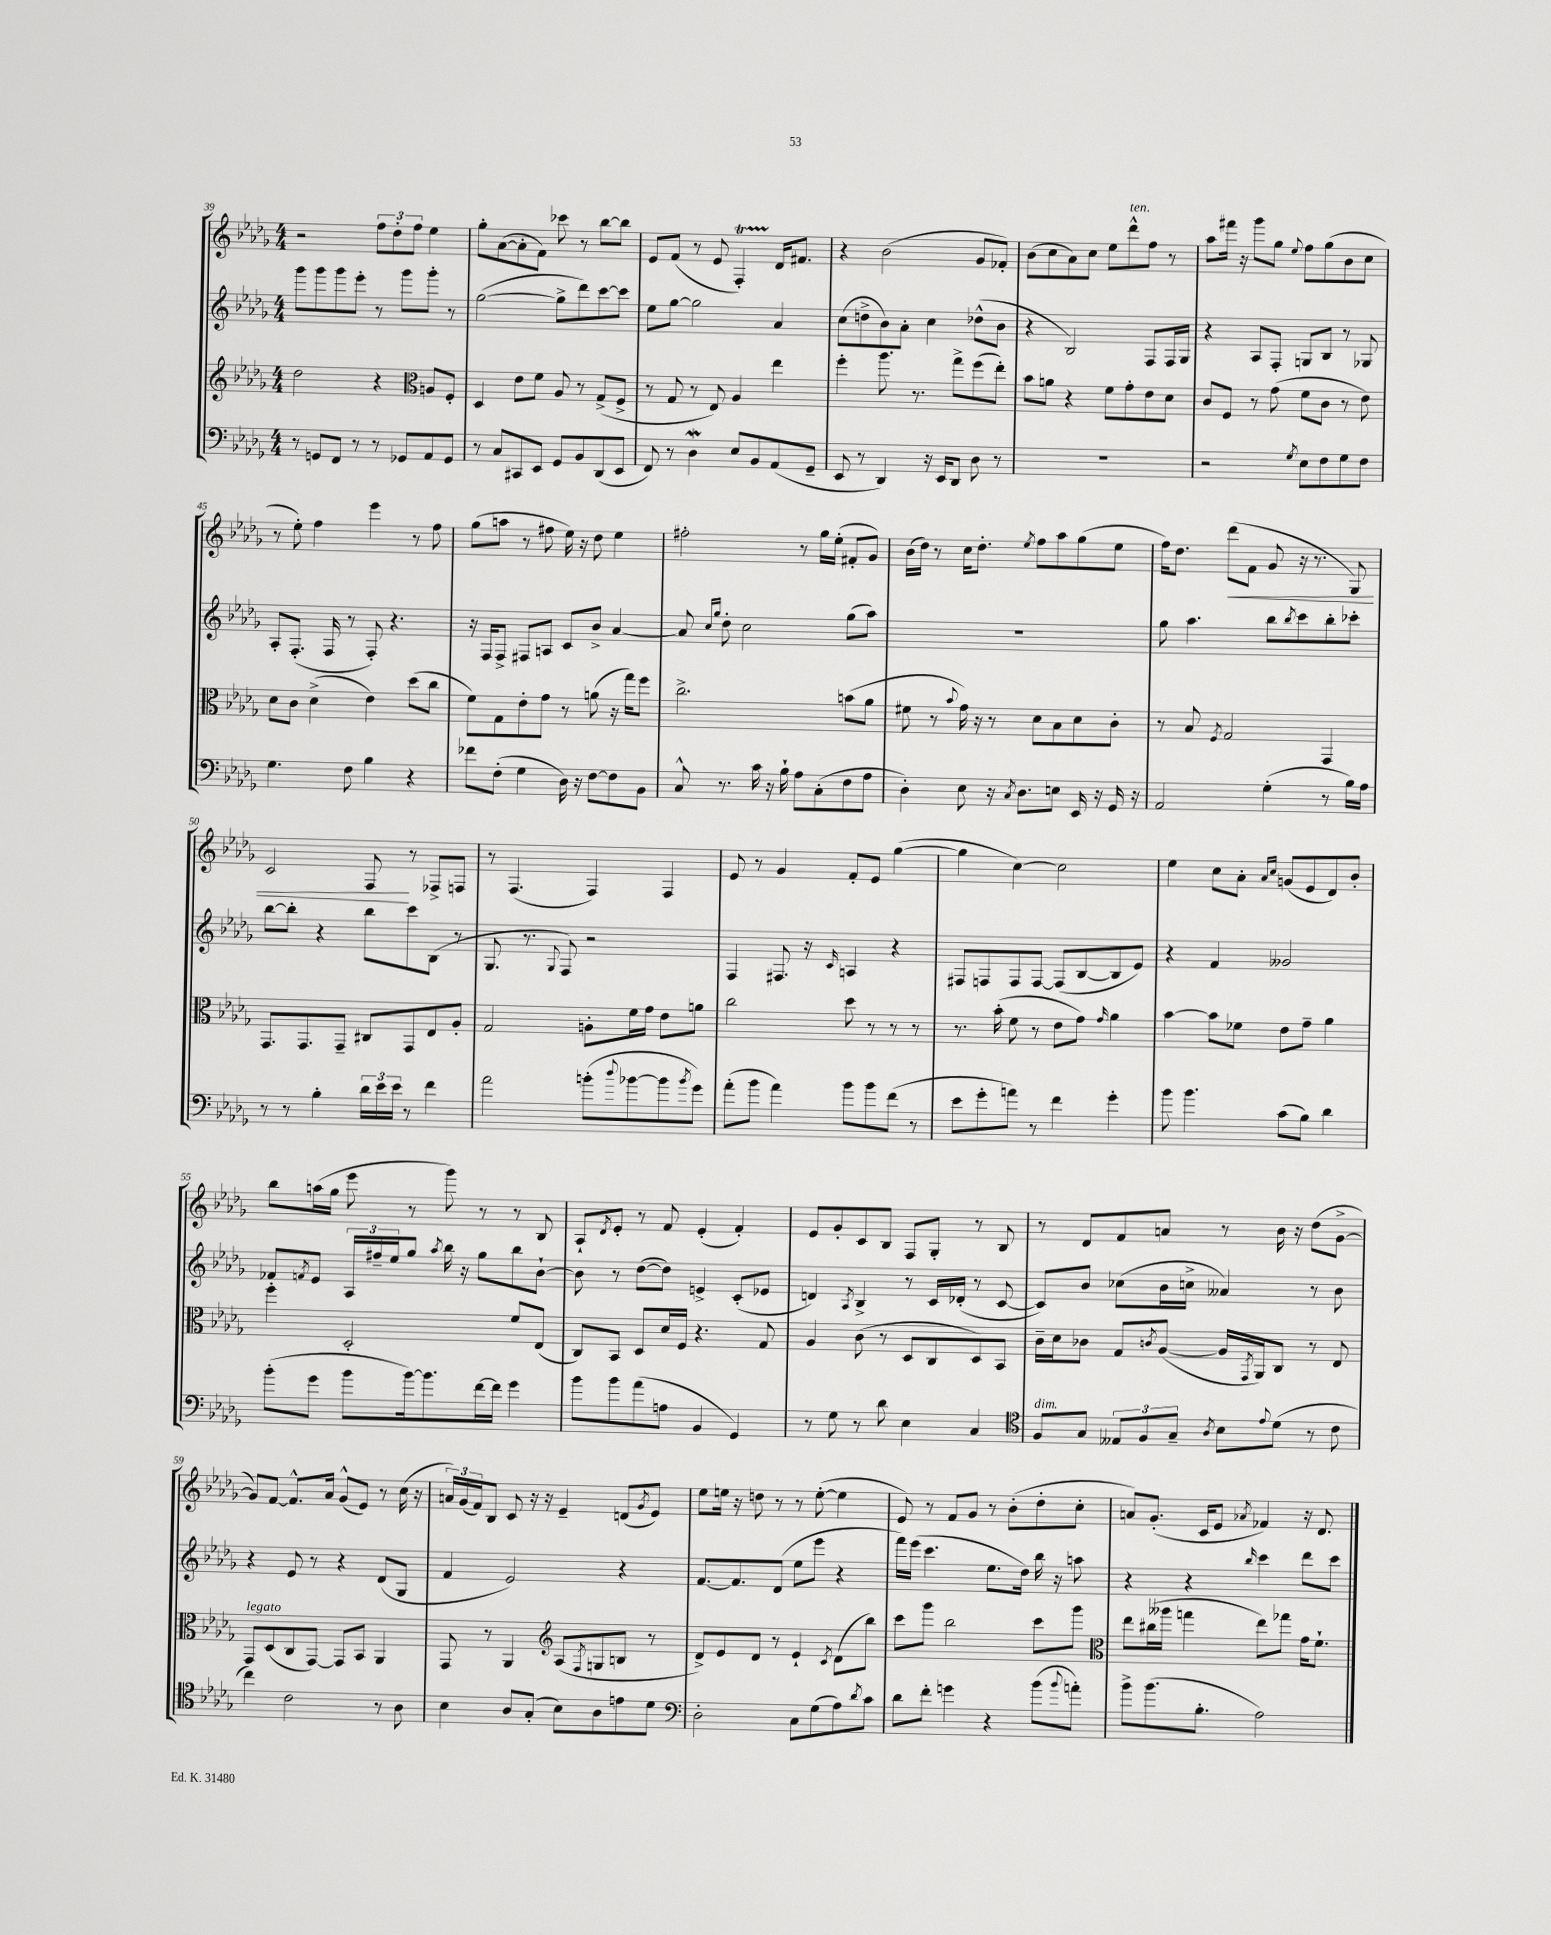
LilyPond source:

<<
\new StaffGroup <<
\new Staff = "s0" {
    \clef treble \key des \major \numericTimeSignature \time 4/4
    r2 \tuplet 3/2 { f''8 des''8-. f''8 } ees''4 |
    ges''8-. aes'8~( aes'8-. f'8) ces'''8 r8 bes''8~ bes''8 |
    ees'8 f'8( r8 ees'8 f4-.\startTrillSpan) des'16\stopTrillSpan fis'8. |
    r4 bes'2( ges'8 fes'8-.) |
    bes'8( c''8 aes'8) c''8 ees''8 des'''8-^^\markup { \italic "ten." } f''8 r8 |
    aes''8 fis'''16 r16 ges'''8 ges''8 \appoggiatura { ees''8 } f''8 ges''8( bes'8 c''8 |
    r8 ees''8-.) f''4 ees'''4 r8 f''8 |
    ges''8( a''8 r8 fis''8 ees''16) r16 des''8 ees''4 |
    fis''2-. r8 ges''16 ees''16-.( fis'8-. ges'8) |
    bes'16( des''16) r8 c''16 des''8.-. \acciaccatura { ees''8 } f''8 aes''8 ges''8( ees''8 |
    f''16) des''8. des'''8\<( f'8 ges'8 r16 r8. ges8) |
    c'2 f8\! r8 fes8-> f8 |
    r8 f4.( f4) f4 |
    ees'8 r8 ges'4 f'8-. ees'8 ges''4~( |
    ges''4 c''4~) c''2 |
    ees''4 c''8 aes'8-. \grace { aes'16 c''16 } g'8( ees'8 des'8) bes'8-. |
    bes''8 a''16( ges''16 ees'''8 r8 ges'''8) r8 r8 bes8 |
    aes8-! \acciaccatura { des'8 } ees'8-. r8 f'8 ees'4-.( f'4-.) |
    ees'8 ges'8-. c'8 bes8 f8 ges8-. r8 bes8 |
    r8 des'8 f'8 a'8 r8 bes'16 r16 des''8( ges'8~-> |
    ges'8) f'8~ f'8.-^ aes'16 ges'8-^( ees'8) r8 c''16( r16 |
    \tuplet 3/2 { a'16) ges'16( f'16) } bes8 c'8 r16 r16 ees'4-- d'8( \acciaccatura { ges'8 } ees'8) |
    ees''8 e''16 r16 d''8 r8 r8 e''8~-.( e''4 |
    ees'8) r8 f'8 ges'8 r8 bes'8-.( des''8-. c''8-. |
    a'8) ges'8.-.( c'16 ees'8 \acciaccatura { aes'8 } fes'4) r16 des'8. \bar "|." |
}
\new Staff = "s1" {
    \clef treble \key des \major \numericTimeSignature \time 4/4
    ges'''8 ges'''8 ges'''8 ees'''8-. r8 ges'''8 ges'''8-. r8 |
    ges''2~( ges''8-> des'''8) c'''8~ c'''8 |
    ees''8 ges''8~ ges''2 aes'4 |
    c''8( d''8-> bes'8) aes'8-. c''4 des''8-^( bes'8 |
    r4 bes2) f8 f16 ges16 |
    r4 aes8 f8-. g8 bes8 r8 ges8 |
    aes8-. f8.-.( f16 r8 f8-.) r4. |
    r16 f16 f8-> fis8 a8 c'8 bes'8-> aes'4~ |
    aes'8 \grace { c''16 ges''16 } des''8-. c''2 ges''8( aes''8) |
    R1 |
    ges''8 aes''4. bes''8 \acciaccatura { bes''8 } c'''8 bes''8-. ces'''8-. |
    bes''8~ bes''8-. r4 bes''8 c'''8 bes8( r8 |
    ges8. r8. \appoggiatura { ges8 } f8) r2 |
    f4 fis8. r16 \grace { c'16 } a4 r4 |
    fis8 f8 f8 f8~ f8( bes8~ bes8 ees'8) |
    r4 f'4 geses'2 |
    fes'8 \acciaccatura { f'8 } ees'8 \tuplet 3/2 { aes16 fis''16-- ees''16 } ges''8 \acciaccatura { aes''8 } bes''16 r16 ges''8 bes''8 bes'8~-! |
    bes'8 r8 des''8~( des''8) e'4-> c'8-.( ees'8 |
    d'4) \acciaccatura { aes8 } bes4-> r8 c'16 des'16-.( r8 c'8~ |
    c'8) bes'8 ces''8( bes'16 c''16-> aeses'4) r8 bes'8 |
    r4 ees'8 r8 r4 des'8( ges8 |
    f'4 ees'2) r4 |
    f'8.~ f'8. des'8( ees''8 ees'''8 r4 |
    f'''16) ees'''16( c'''4. ees''8. des''16) bes''16 r16 a''8 |
    r4 r4 \grace { bes''16 } c'''4 des'''8 c'''8 \bar "|." |
}
\new Staff = "s2" {
    \clef treble \key des \major \numericTimeSignature \time 4/4
    des''2 r4 \clef alto a8 f8-. |
    des4 ees'8 f'8 aes8 r8 ges8->( f8-> |
    r8 ges8 r8 ees8) aes4 ees''4 |
    f''4-. aes''8. r8. ges''8-> f''8( ees''8-.) |
    bes'8 a'8 r4 f'8 ges'8-. ees'8 des'8 |
    c'8 f8 r8 ges'8( f'8 c'8 r8 ees'8) |
    des'8 c'8 des'4->( ees'4) des''8( c''8 |
    f'8) ges8 ees'8-. ges'8 r8 a'8( r16 ges''16) f''8 |
    c''2.-> b'8( aes'8 |
    fis'8 r8 \appoggiatura { bes'8 } ges'16) r16 r8 des'8 bes8 des'8 c'8-. |
    r8 bes8 \acciaccatura { f8 } ges2 ges,4 |
    ges,8. ges,8. ges,8-- cis8 ges,8 ees8 aes8-. |
    ges2 a8-. f'16 ges'16 ees'8 a'8 |
    c''2 des''8 r8 r8 r8 |
    r8. bes'16-.( f'8 r8 ees'8 ges'8) \grace { ges'16 } aes'4 |
    bes'4~ bes'8 fes'8 ees'8 ges'8-- aes'4 |
    f''4-. des2-. f'8 ees8( |
    c8) bes,8 des8 des'16 f16 r4. ges8 |
    aes4 c'8( r8 des8 c8 des8) bes,8 |
    c'16-- des'16 ces'8 ges8 \acciaccatura { c'8 } aes8~( aes16 \acciaccatura { ges,8 } aes,16) c8 r8 ees8 |
    ges,8^\markup { \italic "legato" } des8( c8 ges,8~) ges,8 bes,8 aes,4 |
    ges,8 r8 aes,4 \clef treble aes8( \acciaccatura { f8 } g8 b8 r8 |
    des'8->) ees'8 des'8 r8 ees'4-! \acciaccatura { c'8 } des'8( bes''8) |
    c'''8 ges'''8 bes''2 c'''8 ges'''8 |
    \clef alto ees''8 cis''16( aeses''16 g''4 ees''8) ges''8 ges'16 f'8.-! \bar "|." |
}
\new Staff = "s3" {
    \clef bass \key des \major \numericTimeSignature \time 4/4
    r8 g,8 f,8 r8 r8 ges,8 aes,8 ges,8 |
    r8 c8 cis,8 ees,8 ges,8 bes,8 des,8( ees,8 |
    f,8) r8 des4\mordent ees8 bes,8 aes,8( ges,8-- |
    ees,8 r8 des,4) r16 ees,16 des,8 des8 r8 |
    R1 |
    r2 \acciaccatura { ges8 } ees8 f8 ges8 f8 |
    ges4. f8 bes4 r4 |
    fes'8 f8-.( ges4 des16) r16 f8~ f8 bes,8 |
    c8-^ r8. c'16 r16 bes16-! aes8 c8-.( f8 aes8 |
    des4-.) ees8 r16 \acciaccatura { c8 } des8. e8 ees,16 r16 ges,16 r16 |
    aes,2 ges4-.( r8 bes16) aes16 |
    r8 r8 bes4-. \tuplet 3/2 { des'16 ees'16 ees'16 } r8 f'4 |
    aes'2 b'8-.( \appoggiatura { des''8 } bes'8~ bes'8 \acciaccatura { bes'8 } ges'8) |
    aes'8-.( bes'8 aes'4) bes'8 bes'8 f'8( r8 |
    ees'8 ges'8-. a'8) r8 f'4 ges'4-. |
    bes'8 bes'4. c'8( bes8) des'4 |
    bes'8-.( ges'8 bes'8 bes'16~) bes'8. f'16~ f'16 ges'4 |
    bes'8 bes'8 aes'8( a8 bes,4 ges,4) |
    r8 ges8 r8 des'8 ees4 c4 |
    \clef tenor f8^\markup { \italic "dim." } ges8 \tuplet 3/2 { eeses8 f8 ges8-- } \acciaccatura { aes8 } bes8 \appoggiatura { ees'8 } des'8( r8 c'8 |
    c''4) c'2 r8 aes8 |
    bes4 aes8 ges8-.( bes8) aes8 e'8 des'8 |
    \clef bass des2-. c8 ges8( aes8) \acciaccatura { des'8 } c'8 |
    des'8 f'8-. g'4 r4 bes'8( \appoggiatura { bes'8 } a'8-.) |
    bes'8-> bes'8.( bes8.-. aes2) \bar "|." |
}
>>
>>
\layout { \context { \Score currentBarNumber = #39 } }
